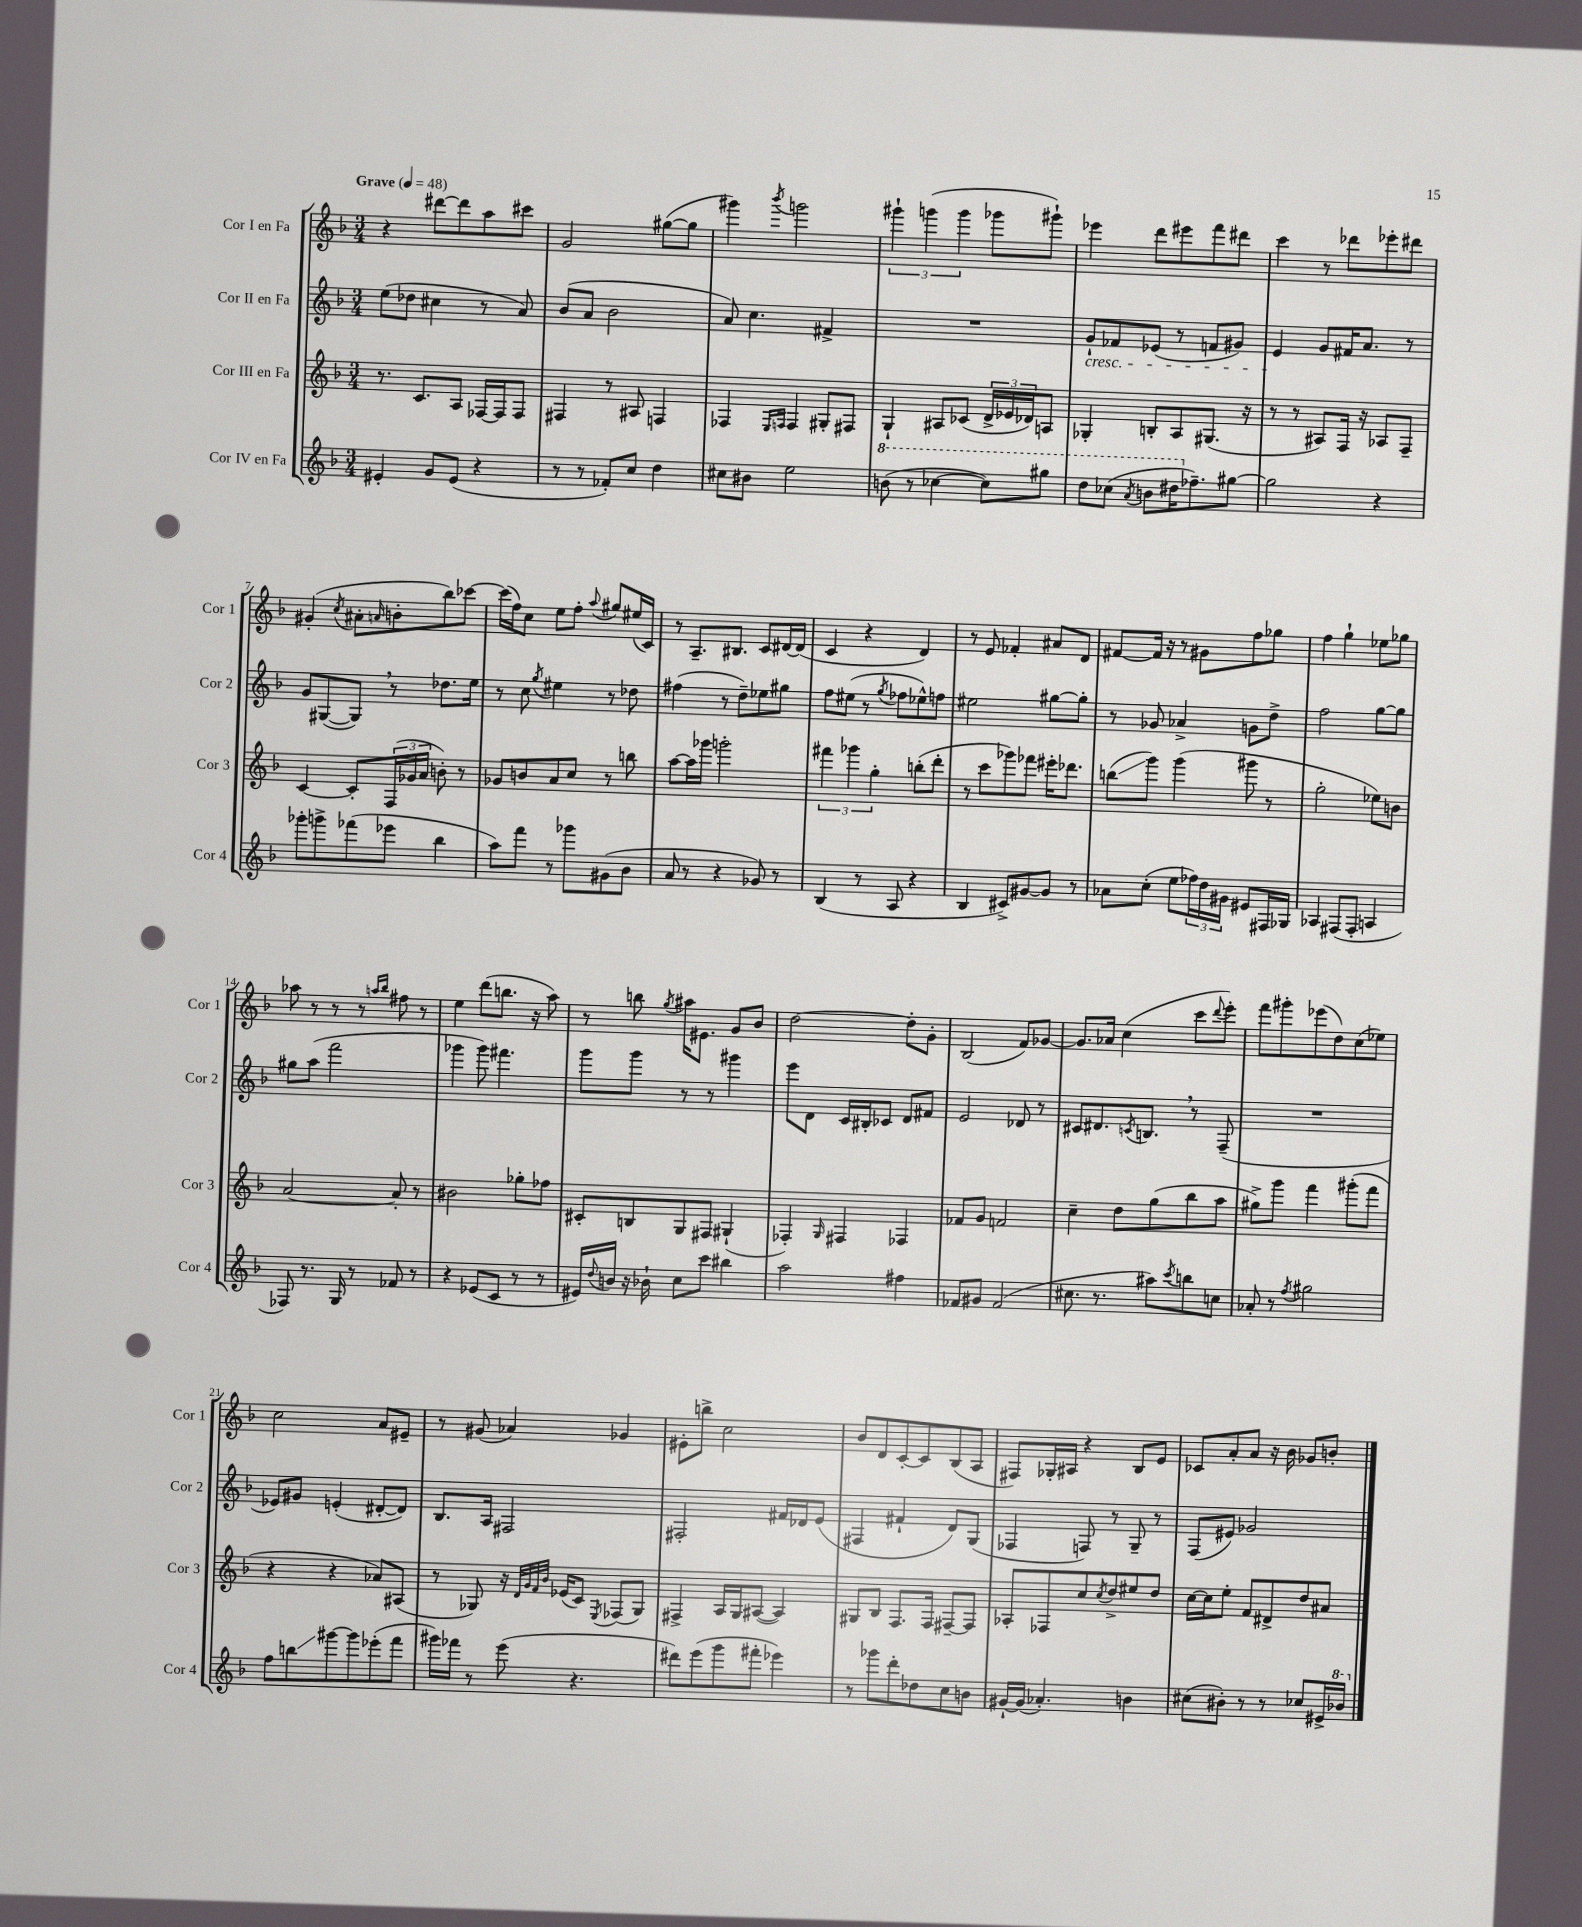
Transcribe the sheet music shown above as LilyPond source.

<<
\new StaffGroup <<
\new Staff = "s0" \with { instrumentName = "Cor I en Fa" shortInstrumentName = "Cor 1" } {
    \clef treble \key f \major \numericTimeSignature \time 3/4 \tempo "Grave" 4 = 48
    r4 dis'''8~ dis'''8 a''8 cis'''8 |
    g'2 gis''8~( gis''8 |
    gis'''4) \acciaccatura { bes'''8 } g'''2 |
    \tuplet 3/2 { gis'''4-! g'''4( g'''4 } ges'''8 gis'''8-!) |
    ees'''4 d'''8 eis'''8 f'''8 dis'''8 |
    c'''4 r8 des'''8 ees'''8-. dis'''8 |
    gis'4-.( \acciaccatura { c''8 } ais'8-. \grace { a'16 } b'8-. bes''8) ces'''8~ |
    ces'''16( f''16) c''8 e''8 f''8-. \appoggiatura { a''8 } gis''8 eis''16( c'16) |
    r8 a8.-- bis8. c'8 dis'16~ dis'16( |
    c'4 r4 d'4) |
    r8 e'8 fes'4-. ais'8 d'8 |
    fis'8~ fis'16 r16 r8 gis'8 f''8 ges''8 |
    f''4 g''4-! ees''8 ges''8 |
    aes''8 r8 r8 r8 \grace { a''16 bes''16 } fis''8 r8 |
    e''4 d'''8( b''8. r16 a''8) |
    r8 b''8 \acciaccatura { g''8 } ais''16 eis'8. g'8 bes'8 |
    d''2~ d''8-. g'8-. |
    bes2( f'8) ges'8~ |
    ges'8. aes'16 c''4( c'''8 \appoggiatura { d'''8 } e'''8-.) |
    f'''8 gis'''8-. ees'''8( d''8) c''8( ees''8) |
    c''2 a'8 eis'8-- |
    r8 gis'8( aes'4) ges'4 |
    eis'8-. b''8-> c''2 |
    bes'8 d'8 c'8~-. c'8 bes8( a8 |
    fis8) ges16-. ais16 r4 bes8 e'8 |
    ces'8 a'8-. a'8 r16 bes'16 ges'8 b'8-. \bar "|." |
}
\new Staff = "s1" \with { instrumentName = "Cor II en Fa" shortInstrumentName = "Cor 2" } {
    \clef treble \key f \major \numericTimeSignature \time 3/4
    e''8( des''8 cis''4 r8 a'8) |
    bes'8( a'8 bes'2 |
    a'8) c''4. fis'4-> |
    R2. |
    g'8-!\cresc fes'8 ees'8( r8 f'8 gis'8) |
    e'4\! g'8 fis'16 a'8. r8 |
    g'8 gis8~( gis8) \breathe r8 des''8. e''16 |
    r8 c''8 \acciaccatura { g''8 } eis''4 r8 des''8 |
    fis''4( r8 d''8--) ees''8 gis''8 |
    f''8 eis''8( r8 \acciaccatura { g''8 } fes''8 ees''8-^) f''8 |
    eis''2 gis''8~ gis''8-. |
    r8 ges'8 aes'4-> g'8 d''8-> |
    f''2 g''8~ g''8 |
    gis''8 a''8( f'''2 |
    ges'''4 ges'''8) fis'''4. |
    g'''8 g'''8 r8 r8 gis'''4 |
    e'''8 d'8 c'16 bis16-. ces'8 d'8 fis'8 |
    e'2 des'8 r8 |
    cis'8 dis'8. \acciaccatura { c'8 } b8. \breathe r8 f8--( |
    R2. |
    ees'8) gis'8 e'4-.( dis'8~-. dis'8) |
    bes8. a16 fis2 |
    fis2-. fis'16 des'16 e'8( |
    fis4 fis'4-! d'8) g8( |
    fes4 f8) r8 g8-- r8 |
    f8( eis'8) ges'2 \bar "|." |
}
\new Staff = "s2" \with { instrumentName = "Cor III en Fa" shortInstrumentName = "Cor 3" } {
    \clef treble \key f \major \numericTimeSignature \time 3/4
    r8. c'8. a8 fes16~ fes16 fes8 |
    fis4 r8 ais8 f4 |
    fes4 \grace { e16 f16 } f4 gis8-. fis8 |
    g4-! ais8 ces'8( \tuplet 3/2 { d'16-> ees'16 des'16) } a8 |
    ges4-. b8-. a8 gis8.( r16 |
    r8 r8 ais8) f16 r16 aes8 f8-- |
    c'4~ c'8-. \tuplet 3/2 { f16( ges'16 a'16 } b'8-.) r8 |
    ges'8 b'8 a'8 c''8 r8 b''8 |
    a''8~ a''16 ges'''16 g'''2-. |
    \tuplet 3/2 { fis'''4 ges'''4 g''4-. } b''8-.( d'''8-. |
    r8 c'''8 ges'''8) fes'''8 eis'''16-. des'''8. |
    b''8\glissando( g'''8) g'''4( gis'''8 r8 |
    g''2-. ees''8) b'8 |
    a'2~ a'8-. r8 |
    bis'2 ges''8-. fes''8 |
    cis'8-. b8 g8 fis8 gis4-!( |
    fes4-.) \grace { g16 } fis4 fes4 |
    fes'8 g'8 f'2 |
    c''4-- d''8 g''8( bes''8 a''8 |
    gis''8->) g'''8 f'''4 gis'''8-.( f'''8 |
    r4 r4 aes'8) ais8( |
    r8 ges8) r16 \grace { d'32 g'32 f'32 bes'32 } ees'16( c'8) \acciaccatura { e8 } fes8( ges8) |
    fis4-> a16 g16 ais8~( ais4) |
    gis8 bes8 f8. f16 fis8~-- fis8 |
    aes8-. fes8 c''8 \acciaccatura { c''8 } d''8-> eis''8 d''8 |
    c''16~ c''16 e''8-. f'8 dis'8-> d''8 ais'8 \bar "|." |
}
\new Staff = "s3" \with { instrumentName = "Cor IV en Fa" shortInstrumentName = "Cor 4" } {
    \clef treble \key f \major \numericTimeSignature \time 3/4
    eis'4-. g'8 eis'8( r4 |
    r8 r8 fes'8-.) c''8 d''4 |
    cis''8 bis'8 e''2 |
    \ottava #1 b''8( r8 ces'''4~ ces'''8) gis'''8 |
    d'''8 ces'''8( \acciaccatura { a''8 } b''8 dis'''16 \ottava #0 fes''8.--) gis''8~ |
    gis''2 r4 |
    ges'''8-. g'''8-> fes'''8( ees'''8 bes''4 |
    a''8) f'''8 r8 ges'''8 gis'8( bes'8 |
    a'8 r8 r4 ges'8) r8 |
    bes4( r8 a8 r4 |
    bes4 cis'8->) gis'8~ gis'8 r8 |
    aes'8 c''8-.( e''8 \tuplet 3/2 { fes''16) d''16 gis'16 } eis'8 fis16 ges16 |
    aes4 fis8( fis8-. a4 |
    fes8) r8. g16 r8 fes'8 r8 |
    r4 ees'8( c'8 r8 r8 |
    eis'16) \appoggiatura { d''8 } b'16 r16 bes'16-! c''8 c'''8 bis''4 |
    a''2 fis''4 |
    fes'8 gis'8 fes'2( |
    cis''8. r8. ais''8) \acciaccatura { c'''8 } b''8 c''8 |
    aes'8-. r8 \acciaccatura { f''8 } gis''2 |
    f''8 b''8\glissando gis'''8~ gis'''8 ees'''8-.( f'''8 |
    gis'''16) fes'''16 r8 e'''8( r4. |
    dis'''8) e'''8( g'''8 fis'''8-. ees'''4) |
    r8 ges'''8 d'''8-. des''8 c''8 b'8 |
    gis'16~-! gis'16( aes'4.-.) b'4 |
    cis''8( bis'8-.) r8 r8 ces''8 eis'16-> \ottava #1 bes''!16 \ottava #0 \bar "|." |
}
>>
>>
